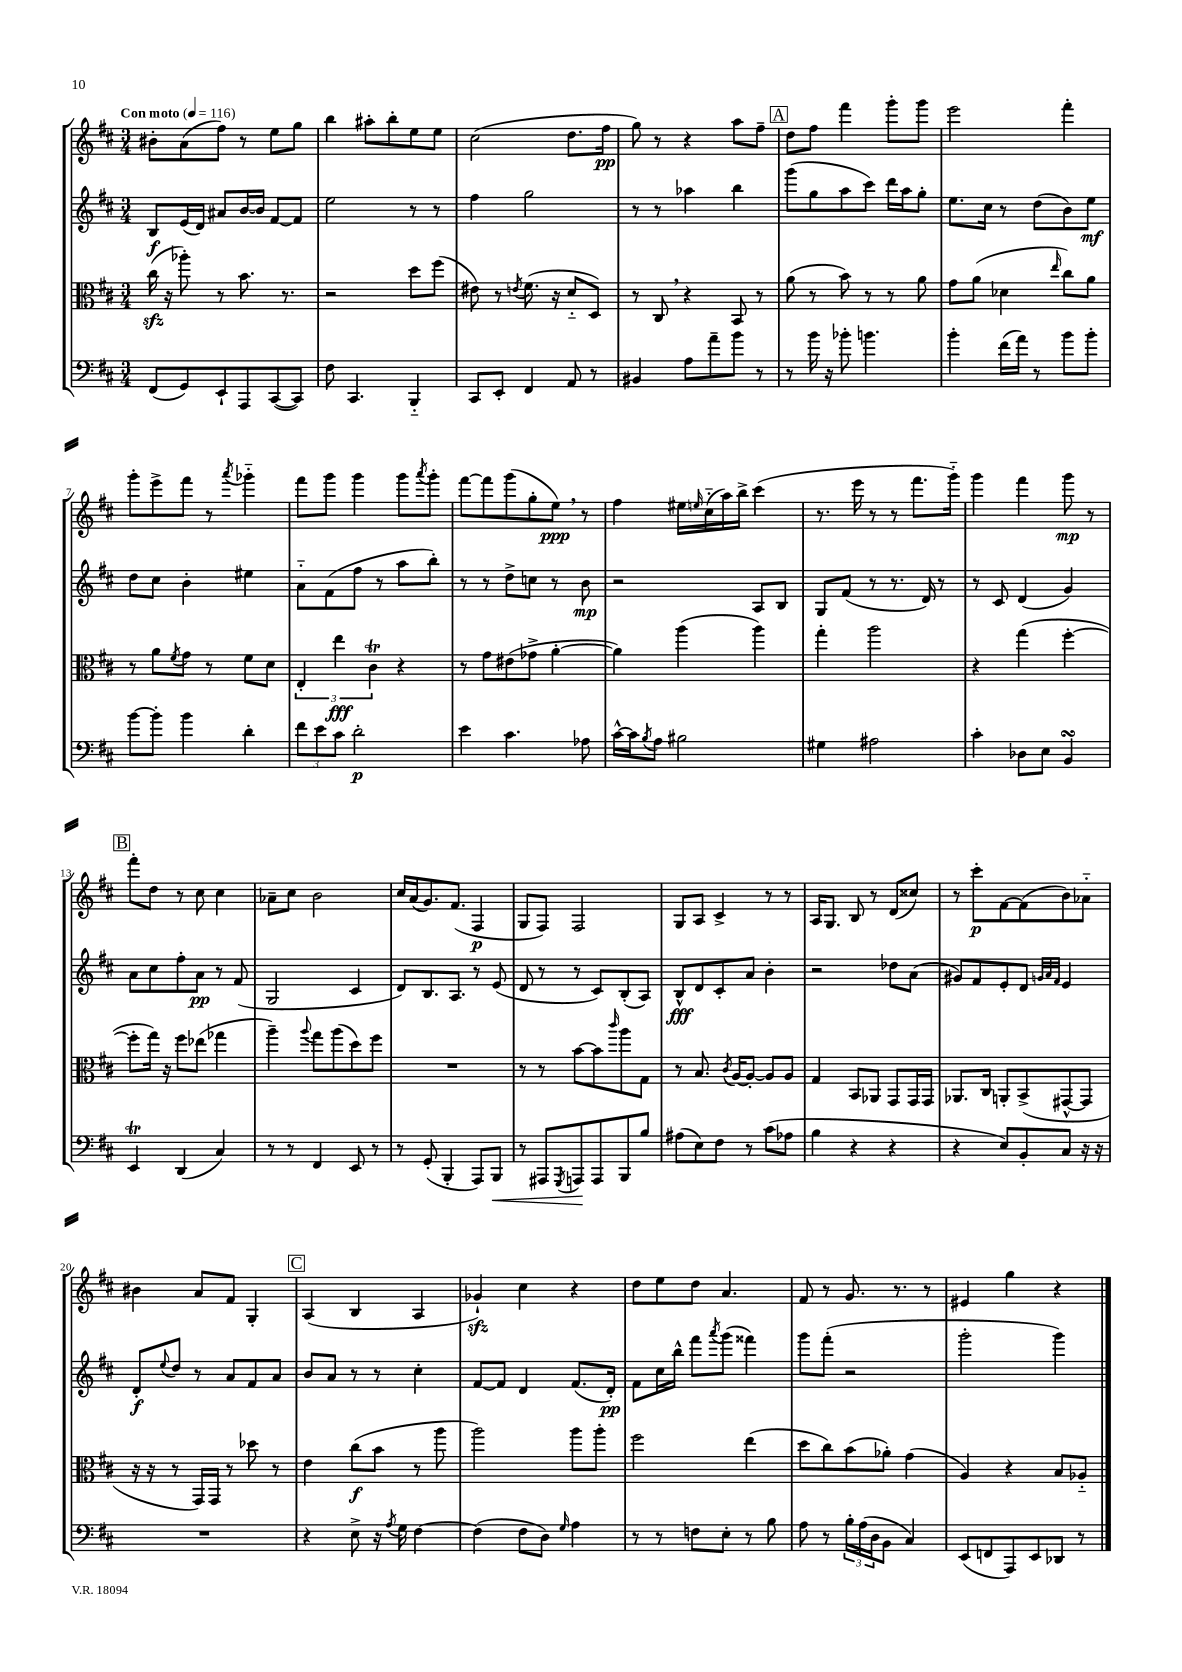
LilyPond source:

<<
\new StaffGroup <<
\new Staff = "s0" {
    \clef treble \key d \major \numericTimeSignature \time 3/4 \tempo "Con moto" 4 = 116
    bis'8-. a'8( fis''8) r8 e''8 g''8 |
    b''4 ais''8-. b''8-. e''8 e''8 |
    cis''2( d''8. fis''16\pp |
    g''8) r8 r4 a''8 fis''8-- |
    \mark \markup { \box "A" } d''8 fis''8 fis'''4 g'''8-. g'''8 |
    e'''2 fis'''4-. |
    g'''8-. e'''8-> fis'''8 r8 \acciaccatura { a'''8 } ges'''4-_ |
    fis'''8 g'''8 g'''4 g'''8 \acciaccatura { a'''8 } g'''8-. |
    fis'''8~ fis'''8 g'''8( g''8-. e''8\ppp) \breathe r8 |
    fis''4 eis''16 \grace { e''16 } cis''16-_( a''16) b''16-> cis'''4( |
    r8. e'''16 r8 r8 fis'''8. g'''16-_) |
    g'''4 fis'''4 g'''8\mp r8 |
    \mark \markup { \box "B" } fis'''8-. d''8 r8 cis''8 cis''4 |
    aes'8-- cis''8 b'2 |
    cis''16 a'16( g'8.) fis'8.( fis4\p |
    g8 fis8) fis2 |
    g8 a8 cis'4-> r8 r8 |
    a16 g8. b8 r8 d'8( cisis''8) |
    r8 cis'''8-.\p fis'8~ fis'8( b'8) aes'8-_ |
    bis'4 a'8 fis'8 g4-. |
    \mark \markup { \box "C" } a4( b4 a4 |
    ges'4-!\sfz) cis''4 r4 |
    d''8 e''8 d''8 a'4. |
    fis'8 r8 g'8. r8. r8 |
    eis'4 g''4 r4 \bar "|." |
}
\new Staff = "s1" {
    \clef treble \key d \major \numericTimeSignature \time 3/4
    b8\f e'16( d'16) ais'8 b'16~ b'16 fis'8~ fis'8 |
    e''2 r8 r8 |
    fis''4 g''2 |
    r8 r8 aes''4 b''4 |
    \mark \markup { \box "A" } g'''8( g''8 a''8 cis'''8) d'''16 a''16 g''8-. |
    e''8. cis''16 r8 d''8( b'8) e''8\mf |
    d''8 cis''8 b'4-. eis''4 |
    a'8-_ fis'8( fis''8 r8 a''8 b''8-.) |
    r8 r8 d''8-> c''8 r8 b'8\mp |
    r2 a8 b8 |
    g8 fis'8( r8 r8. d'16) r8 |
    r8 cis'8 d'4( g'4) |
    \mark \markup { \box "B" } a'8 cis''8 fis''8-. a'8\pp r8 fis'8( |
    g2 cis'4 |
    d'8) b8. a8. r8 e'8( |
    d'8 r8 r8 cis'8) b8-.( a8) |
    b8-^\fff d'8 cis'8-. a'8 b'4-. |
    r2 des''8 a'8( |
    gis'8) fis'8 e'8-. d'8 \grace { g'32 a'32 fis'32 } e'4 |
    d'8-.\f \appoggiatura { e''8 } d''8 r8 a'8 fis'8 a'8 |
    \mark \markup { \box "C" } b'8 a'8 r8 r8 cis''4-. |
    fis'8~ fis'8 d'4 fis'8.( d'16-.\pp) |
    fis'8 cis''16 b''16-^ fis'''8 \acciaccatura { a'''8 } g'''8( fisis'''4) |
    g'''8 fis'''8-.( r2 |
    g'''2-. g'''4) \bar "|." |
}
\new Staff = "s2" {
    \clef alto \key d \major \numericTimeSignature \time 3/4
    cis''16\sfz( r16 aes''8-.) r8 b'8. r8. |
    r2 d''8 fis''8( |
    eis'8) r8 \acciaccatura { e'8 } fis'8.( r16 d'8-_ d8) |
    r8 cis8 \breathe r4 b,8 r8 |
    \mark \markup { \box "A" } a'8( r8 b'8) r8 r8 a'8 |
    g'8 a'8( des'4 \grace { e''16 } cis''8) a'8 |
    r8 a'8 \acciaccatura { fis'8 } g'8 r8 fis'8 d'8 |
    \tuplet 3/2 { e4-. e''4\fff cis'4\trill } r4 |
    r8 g'8 eis'8( ges'8-> a'4~-. |
    a'4) a''4( a''4) |
    g''4-. a''2 |
    r4 g''4( fis''4~-. |
    \mark \markup { \box "B" } fis''8-. g''16) r16 fis''8 ees''8( ges''4 |
    a''4--) \appoggiatura { a''8 } g''8 a''8( d''8) fis''8 |
    R2. |
    r8 r8 b'8~ b'8 \grace { cis'''16 } a''8 g8 |
    r8 b8. \acciaccatura { cis'8 } a16~ a8~-. a8 a8 |
    g4 b,8 aes,8 g,8 g,16 g,16 |
    aes,8. cis16 a,8-. b,8->( gis,8~-^ gis,8 |
    r16 r16 r8 g,16) g,16 r8 des''8 r8 |
    \mark \markup { \box "C" } e'4 cis''8\f( b'8 r8 a''8 |
    a''2) a''8 a''8-. |
    fis''2 e''4( |
    d''8 cis''8) b'8( aes'8-.) g'4( |
    a4) r4 b8 aes8-_ \bar "|." |
}
\new Staff = "s3" {
    \clef bass \key d \major \numericTimeSignature \time 3/4
    fis,8( g,8) e,8-! a,,8 cis,8~( cis,8) |
    fis8 cis,4. b,,4-_ |
    cis,8 e,8-. fis,4 a,8 r8 |
    bis,4 a8 a'8-- b'8 r8 |
    \mark \markup { \box "A" } r8 b'16 r16 bes'8-. b'4. |
    b'4-. fis'16( a'16) r8 b'8 b'8-. |
    b'8~ b'8-. b'4 d'4-. |
    \tuplet 3/2 { fis'8 e'8 cis'8 } d'2-.\p |
    e'4 cis'4. aes8 |
    cis'16~-^ cis'16 \acciaccatura { b8 } a8 bis2 |
    gis4 ais2 |
    cis'4-. des8 e8 b,4\turn |
    \mark \markup { \box "B" } e,4\trill d,4( cis4) |
    r8 r8 fis,4 e,8 r8 |
    r8 g,8-.( b,,4-. a,,8) b,,8\< |
    r8 ais,,8 \acciaccatura { g,,8 } a,,8\! a,,8 b,,8 b8 |
    ais8( e8) fis8 r8 cis'8( aes8 |
    b4 r4 r4 |
    r4 e8) b,8-. cis8 r16 r16 |
    R2. |
    \mark \markup { \box "C" } r4 e8-> r16 \acciaccatura { a8 } g16 fis4~ |
    fis4( fis8 d8) \grace { g16 } a4 |
    r8 r8 f8 e8-. r8 b8 |
    a8 r8 \tuplet 3/2 { b16-. a16( d16 } b,8 cis4) |
    e,8( f,8 a,,8) e,8 des,8 r8 \bar "|." |
}
>>
>>
